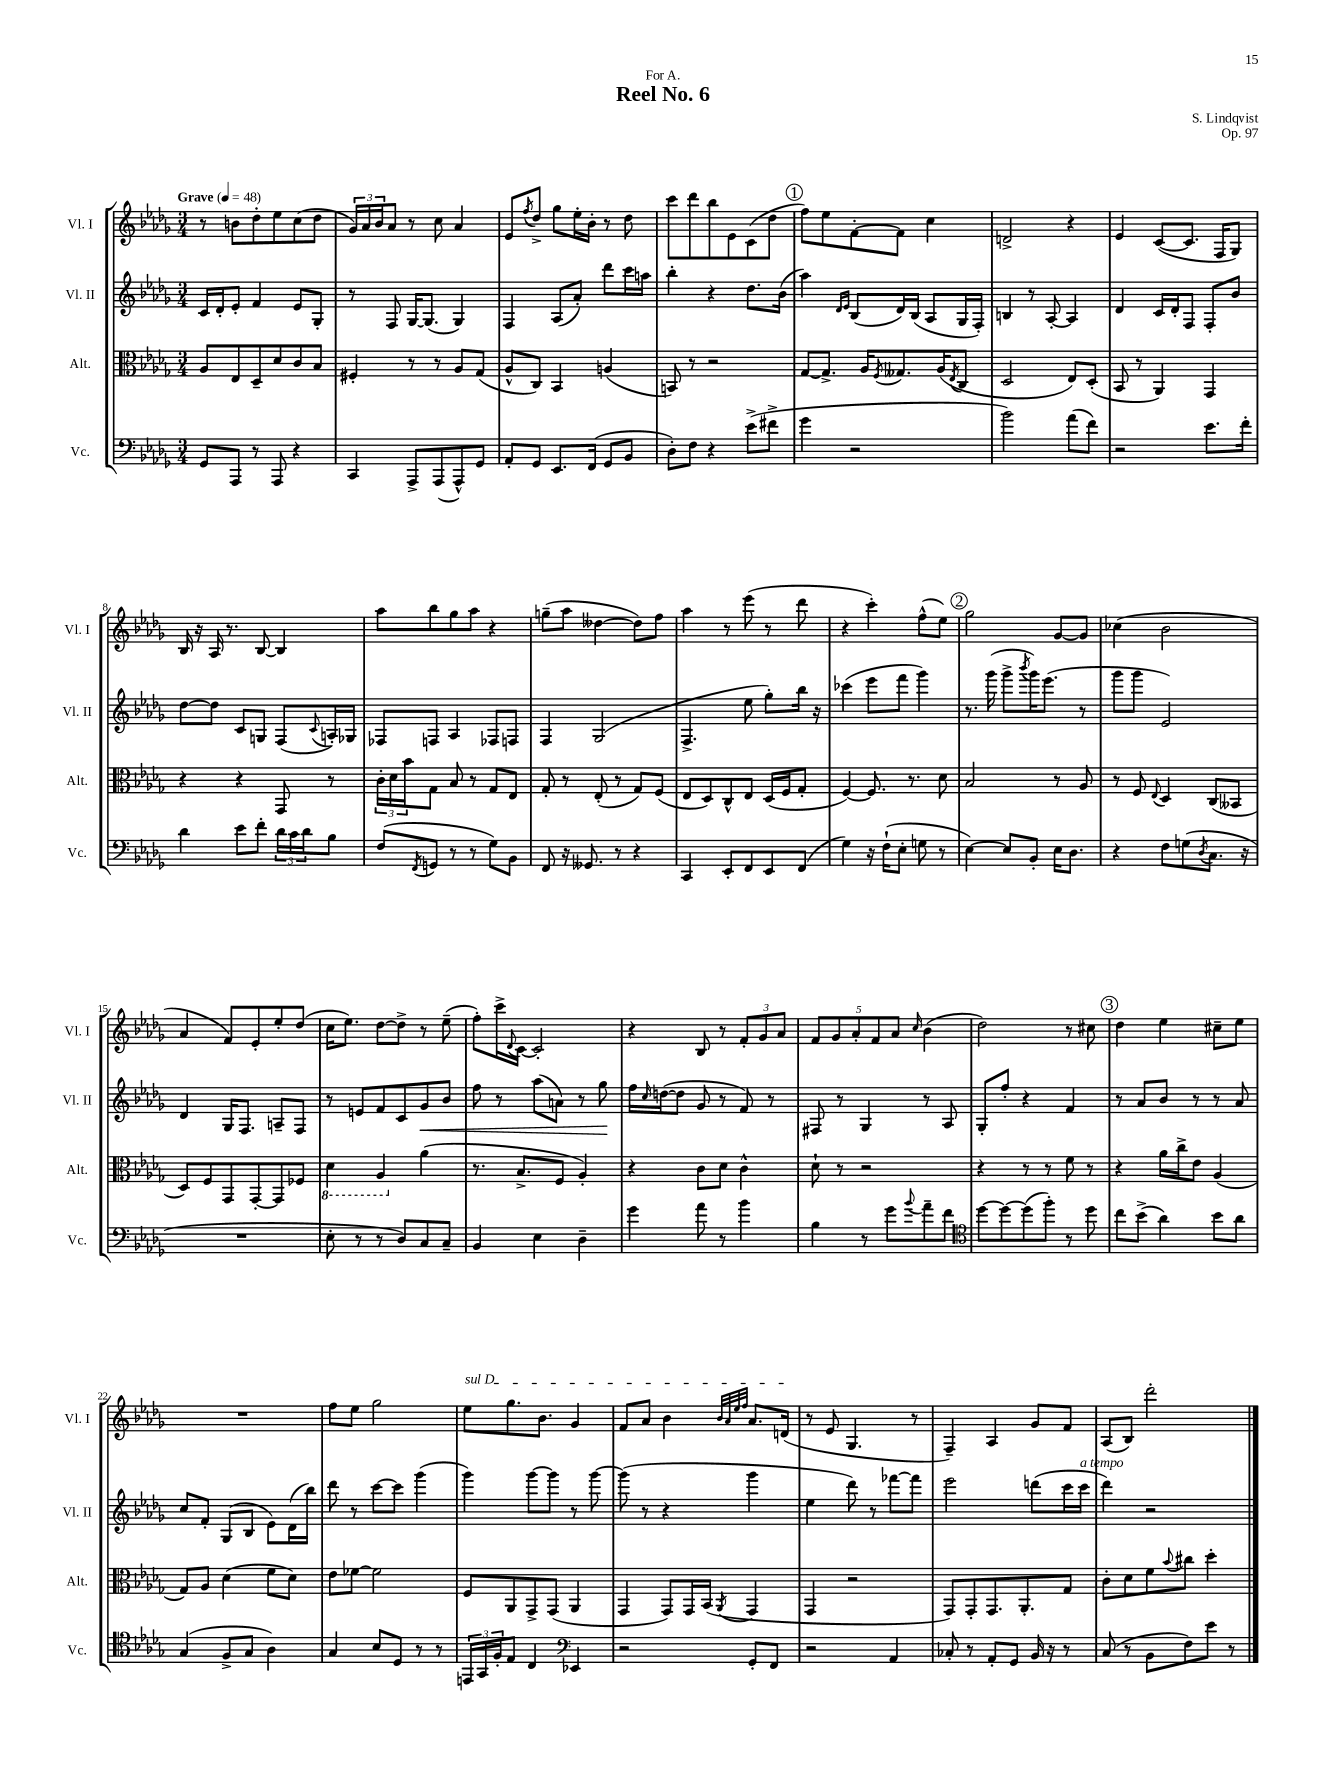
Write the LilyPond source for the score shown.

\header { title = "Reel No. 6" composer = "S. Lindqvist" dedication = "For A." opus = "Op. 97" }
<<
\new StaffGroup <<
\new Staff = "s0" \with { instrumentName = "Vl. I" shortInstrumentName = "Vl. I" } {
    \clef treble \key des \major \numericTimeSignature \time 3/4 \tempo "Grave" 4 = 48
    r8 b'8 des''8-. ees''8 c''8( des''8 |
    \tuplet 3/2 { ges'16) aes'16 bes'16 } aes'8 r8 c''8 aes'4 |
    ees'8 \acciaccatura { f''8 } des''8-> ges''8 ees''16-. bes'16-. r8 des''8 |
    c'''8 des'''8 bes''8 ees'8 c'8( des''8 |
    \mark \markup { \circle "1" } f''8) ees''8 f'8~-. f'8 c''4 |
    d'2-> r4 |
    ees'4 c'8~( c'8. f16 ges8) |
    bes16 r16 aes16 r8. bes8~ bes4 |
    aes''8 bes''8 ges''8 aes''8 r4 |
    g''8--( aes''8 deses''4~ deses''8) f''8 |
    aes''4 r8 ees'''8( r8 des'''8 |
    r4 c'''4-.) f''8-^( ees''8) |
    \mark \markup { \circle "2" } ges''2 ges'8~ ges'8 |
    ces''4( bes'2 |
    aes'4 f'8) ees'8-. ees''8-. des''8( |
    c''16 ees''8.) des''8~ des''8-> r8 ees''8--( |
    f''8-.) c'''16-> \appoggiatura { des'8 } c'16~ c'2-. |
    r4 bes8 r8 \tuplet 3/2 { f'8-. ges'8 aes'8 } |
    \tuplet 5/4 { f'8 ges'8 aes'8-. f'8 aes'8 } \grace { c''16 } bes'4( |
    des''2) r8 cis''8 |
    \mark \markup { \circle "3" } des''4 ees''4 cis''8-- ees''8 |
    R2. |
    f''8 ees''8 ges''2 |
    \once \override TextSpanner.bound-details.left.text = \markup { \italic "sul D" } ees''8\startTextSpan ges''8. bes'8. ges'4 |
    f'8 aes'8 bes'4 \grace { bes'32 aes'32 ees''32 f''32 } aes'8. d'16\stopTextSpan( |
    r8 ees'8 ges4. r8 |
    f4--) aes4 ges'8 f'8 |
    aes8( bes8) des'''2-. \bar "|." |
}
\new Staff = "s1" \with { instrumentName = "Vl. II" shortInstrumentName = "Vl. II" } {
    \clef treble \key des \major \numericTimeSignature \time 3/4
    c'16 des'16-. ees'8-. f'4 ees'8 ges8-. |
    r8 f8 ges16~ ges8.( ges4) |
    f4 aes8( aes'8-.) des'''8 c'''16 a''16 |
    bes''4-. r4 des''8. bes'16( |
    \mark \markup { \circle "1" } aes''4) \grace { des'16 ees'16 } bes8( des'16) bes16( aes8 ges16 f16-.) |
    b4 r8 aes8~-. aes4 |
    des'4 c'16 des'16-. f8 f8-. bes'8 |
    des''8~ des''8 c'8 g8 f8( \appoggiatura { c'8 } a16-.) ges16 |
    fes8 f8 aes4 fes8 f8 |
    f4 ges2( |
    f4.-> ees''8 ges''8-.) bes''16 r16 |
    ces'''4( ees'''8 f'''8 ges'''4) |
    \mark \markup { \circle "2" } r8. ges'''16( ges'''8-> \acciaccatura { bes'''8 } ges'''16) ees'''8.( r8 |
    ges'''8 ges'''8 ees'2) |
    des'4 ges16 f8. a8-- f8 |
    r8 e'8 f'8 c'8 ges'8\< bes'8 |
    f''8 r8 aes''8( a'8) r8 ges''8\! |
    f''16 \grace { c''16 } d''16~( d''8 ges'8 r8 f'8) r8 |
    fis8 r8 ges4 r8 aes8 |
    ges8-. f''8-. r4 f'4 |
    \mark \markup { \circle "3" } r8 aes'8 bes'8 r8 r8 aes'8 |
    c''8 f'8-. ges8( bes8 ees'8) des'16( bes''16) |
    des'''8 r8 c'''8~ c'''8 ges'''4( |
    ges'''4) ges'''8~ ges'''8 r8 ges'''8~ |
    ges'''8( r8 r4 ges'''4 |
    ees''4 des'''8) r8 fes'''8~ fes'''8 |
    ees'''2 d'''8( c'''16 c'''16^\markup { \italic "a tempo" } |
    des'''4) r2 \bar "|." |
}
\new Staff = "s2" \with { instrumentName = "Alt." shortInstrumentName = "Alt." } {
    \clef alto \key des \major \numericTimeSignature \time 3/4
    aes8 ees8 des8-- des'8 c'8 bes8 |
    fis4-. r8 r8 aes8 ges8( |
    aes8-^ c8) bes,4 a4( |
    b,8) r8 r2 |
    \mark \markup { \circle "1" } ges8~ ges8.-> aes16 \acciaccatura { f8 } geses8. aes16( \acciaccatura { ees8 } c8 |
    des2 ees8) des8-.( |
    bes,8 r8 aes,4) ges,4 |
    r4 r4 ges,8 r8 |
    \tuplet 3/2 { c'16-. des'16 bes'16 } ges8 bes8 r8 ges8 ees8 |
    ges8-. r8 ees8-.( r8 ges8) f8( |
    ees8 des8) c8-^ ees8 des16( f16 ges8-. |
    f4~) f8. r8. des'8 |
    \mark \markup { \circle "2" } bes2 r8 aes8 |
    r8 f8 \appoggiatura { ees8 } des4 c8( beses,8 |
    des8) f8 ges,8 ges,8~-. ges,8 fes8 |
    \ottava #-1 des4 aes,4 \ottava #0 aes'4( |
    r8. bes8.-> f8 aes4-.) |
    r4 c'8 des'8 c'4-^ |
    des'8-! r8 r2 |
    r4 r8 r8 f'8 r8 |
    \mark \markup { \circle "3" } r4 aes'16 c''16-> ees'8 aes4( |
    ges8) aes8 des'4( f'8 des'8) |
    ees'8 fes'8~ fes'2 |
    f8 aes,8 ges,8-> ges,8( aes,4 |
    ges,4 ges,8) ges,16 bes,16( \acciaccatura { aes,8 } ges,4 |
    ges,4 r2 |
    ges,8) ges,8-. ges,8. aes,8.-. ges8 |
    c'8-. des'8 f'8 \appoggiatura { bes'8 } cis''8 des''4-. \bar "|." |
}
\new Staff = "s3" \with { instrumentName = "Vc." shortInstrumentName = "Vc." } {
    \clef bass \key des \major \numericTimeSignature \time 3/4
    ges,8 aes,,8 r8 aes,,8 r4 |
    c,4 aes,,8-> aes,,8( aes,,8-^) ges,8 |
    aes,8-. ges,8 ees,8. f,16( ges,8 bes,8 |
    des8-.) f8 r4 ees'8->( fis'8-> |
    \mark \markup { \circle "1" } ges'4 r2 |
    bes'2) aes'8( f'8) |
    r2 ees'8. f'16-. |
    des'4 ees'8 f'8-. \tuplet 3/2 { des'16 c'16 des'16 } bes8 |
    f8( \acciaccatura { f,8 } g,8 r8 r8 ges8) bes,8 |
    f,8 r16 geses,8. r8 r4 |
    c,4 ees,8-. f,8 ees,8 f,8( |
    ges4) r16 f16-!( ees8-. g8 r8 |
    \mark \markup { \circle "2" } ees4~) ees8 bes,8-. ees16 des8. |
    r4 f8 g8( \acciaccatura { des8 } c8. r16 |
    R2. |
    ees8-. r8 r8 des8) c8 c8-- |
    bes,4 ees4 des4-- |
    ges'4 aes'8 r8 bes'4 |
    bes4 r8 ges'8 \appoggiatura { bes'8 } aes'8-- f'8 |
    \clef tenor des''8~ des''8~ des''8( f''8-.) r8 des''8 |
    \mark \markup { \circle "3" } c''8 bes'8->( aes'4) bes'8 aes'8 |
    ges4( f8-> ges8 aes4) |
    ges4 bes8 des8 r8 r8 |
    \tuplet 3/2 { e,16 ges,16 f16-. } ees8 c4 \clef bass ees,4 |
    r2 ges,8-. f,8 |
    r2 aes,4 |
    ces8-. r8 aes,8-. ges,8 bes,16 r16 r8 |
    c8( r8 bes,8 f8) ees'8 r8 \bar "|." |
}
>>
>>
